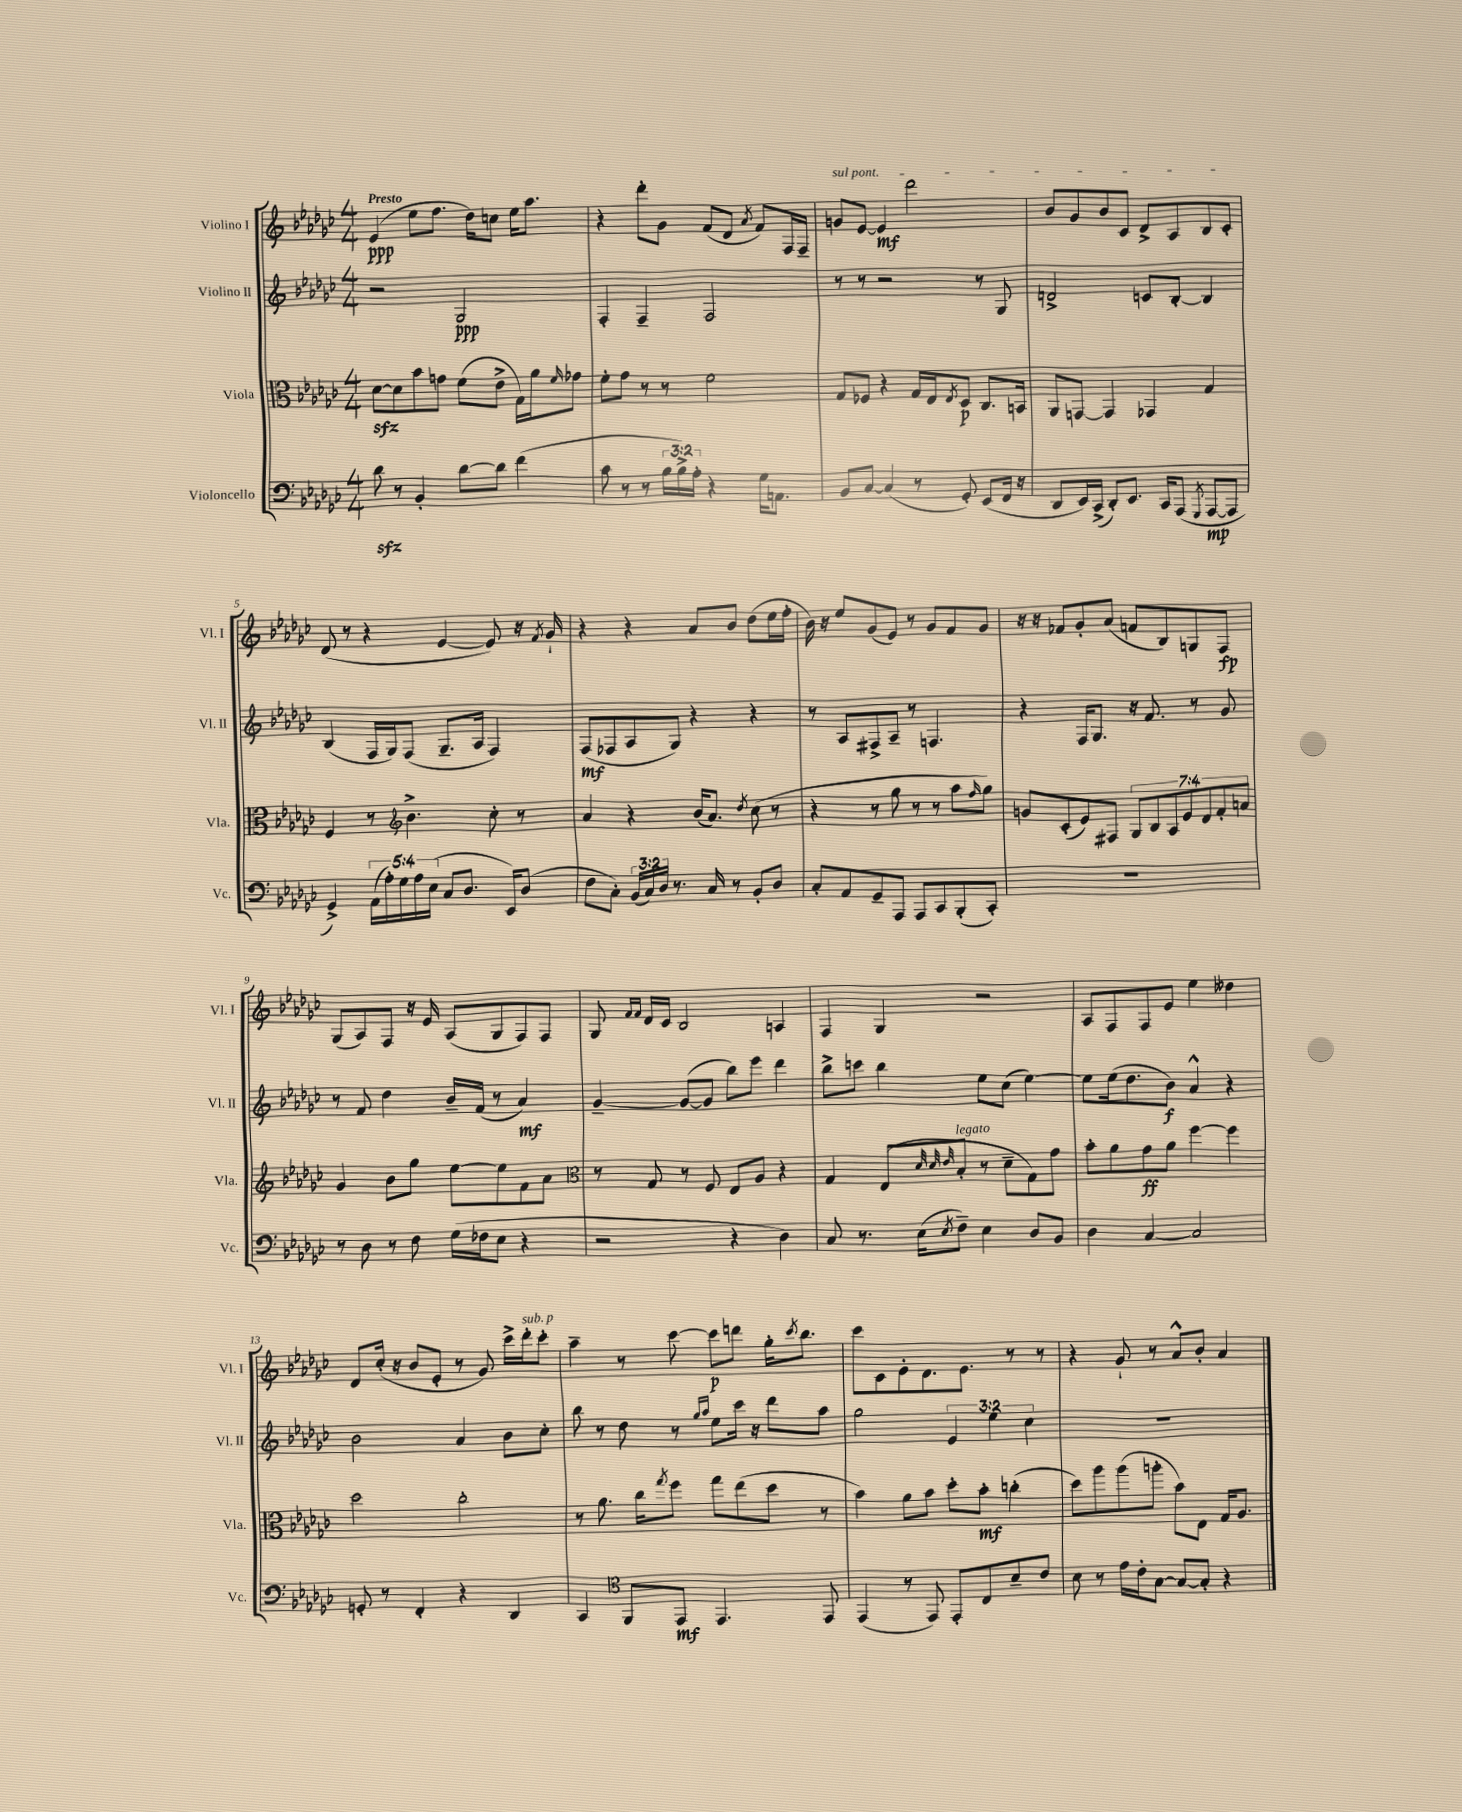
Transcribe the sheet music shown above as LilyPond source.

<<
\new StaffGroup <<
\new Staff = "s0" \with { instrumentName = "Violino I" shortInstrumentName = "Vl. I" } {
    \clef treble \key ges \major \numericTimeSignature \time 4/4 \tempo "Presto"
    ees'4\ppp( ees''8 f''8. des''16) c''8 ees''16 aes''8. |
    r4 des'''8-. ges'8 f'8( des'8 \acciaccatura { aes'8 } f'8) f16 f16-- |
    \once \override TextSpanner.bound-details.left.text = \markup { \italic "sul pont." } g'8\startTextSpan ees'8~ ees'4\mf des'''2 |
    bes'8 ges'8 bes'8 ces'8 des'8-> aes8 bes8 ces'8-.\stopTextSpan |
    des'8( r8 r4 ees'4~ ees'8) r16 \acciaccatura { f'8 } ges'16-! |
    r4 r4 aes'8 bes'8 des''8( ees''16 f''16-. |
    bes'16) r16 ees''8 ges'8( ees'8) r8 ges'8 f'8 ges'8 |
    r16 r16 fes'8 ges'8-. aes'8( f'8 bes8) g8 f8\fp |
    ges8( aes8) f8 r16 ees'16 aes8( ges8 f8) f8 |
    ges8 \grace { f'16 f'16 } des'16 ces'16 bes2 a4 |
    f4 ges4 r2 |
    aes8 f8 f8 ees'8 ees''4 deses''4 |
    des'8 ces''16-.( r16 bes'8 ees'8-. r8 ges'8) ces'''16-> des'''16-.^\markup { \italic "sub. p" } ces'''8-. |
    aes''4-- r8 ces'''8~ ces'''8\p d'''8 ges''16-. \acciaccatura { ces'''8 } bes''8. |
    ces'''8 ces'8 ees'8-. des'8. ees'8. r8 r8 |
    r4 ges'8-! r8 aes'8-^ bes'8-. aes'4 \bar "|." |
}
\new Staff = "s1" \with { instrumentName = "Violino II" shortInstrumentName = "Vl. II" } {
    \clef treble \key ges \major \numericTimeSignature \time 4/4 \override Staff.TupletNumber.text = #tuplet-number::calc-fraction-text
    r2 ges2\ppp |
    f4-. f4-- f2 |
    r8 r8 r2 r8 ges8 |
    d'2-> c'8 bes8~-. bes4 |
    bes4( f16 ges16) f8( ges8.-- aes16 f4) |
    f8\mf( fes8 aes8 ges8) r4 r4 |
    r8 aes8 fis8-> aes8-- r8 f4. |
    r4 f16 ges8. r16 f'8. r8 ges'8 |
    r8 f'8 des''4 bes'16-- f'16( r8 aes'4\mf) |
    ges'4~-- ges'8~( ges'8 bes''8) ees'''8 des'''4 |
    bes''8-> c'''8 bes''4 ees''8 ces''8( ees''4~) |
    ees''8 ees''16( des''8. bes'8\f) aes'4-^ r4 |
    bes'2 aes'4 bes'8 ces''8-. |
    bes''8 r8 des''8 r8 \grace { ges''16 aes''16 } ees''8 ces'''16 r16 des'''8 aes''8 |
    ges''2 \tuplet 3/2 { ees'4 ees''4 ces''4 } |
    R1 \bar "|." |
}
\new Staff = "s2" \with { instrumentName = "Viola" shortInstrumentName = "Vla." } {
    \clef alto \key ges \major \numericTimeSignature \time 4/4 \override Staff.TupletNumber.text = #tuplet-number::calc-fraction-text
    des'8~\sfz des'8 bes'8 g'8 f'8( ees'8-> ges16) aes'16 \grace { f'16 } ges'8 |
    f'8-. ges'8 r8 r8 f'2 |
    ges8 fes8 r4 ges16 ees16 \acciaccatura { ees8 } des8\p ces8. b,16 |
    aes,8 g,8~ g,4 ges,4 ges4 |
    f4 r8 \clef treble bes'4.-> ces''8-. r8 |
    aes'4 r4 bes'16( aes'8.) \acciaccatura { des''8 } ces''8( r8 |
    r4 r8 ges''8 r8 r8 aes''8 \grace { f''16 } ges''8) |
    g'8 ces'8-.( ees'8) fis8 \tuplet 7/4 { ges8 bes8 aes8 ees'8 des'8 f'8-. a'8 } |
    ges'4 bes'8 ges''8 ees''8~ ees''8 f'8 aes'8 |
    \clef alto r8 ges8 r8 f8 ees8 aes8 r4 |
    ges4 ees8( \grace { des'32 des'32 ees'32 } bes8-.^\markup { \italic "legato" } r8 des'8-- ges8) ges'8 |
    bes'8-. aes'8 ges'8\ff aes'8 f''4~ f''4 |
    des''2 ces''2-. |
    r8 aes'8. ces''16 \acciaccatura { ges''8 } f''8 ges''8 ees''8( des''8 r8 |
    bes'4) aes'8 bes'8 des''8-. bes'8-.\mf c''4-.( |
    des''8) aes''8 aes''8( a''8-. bes'8) ees8 ges16 aes8. \bar "|." |
}
\new Staff = "s3" \with { instrumentName = "Violoncello" shortInstrumentName = "Vc." } {
    \clef bass \key ges \major \numericTimeSignature \time 4/4 \override Staff.TupletNumber.text = #tuplet-number::calc-fraction-text
    des'8\sfz r8 bes,4-. des'8~ des'8 f'4( |
    ces'8 r8 r8 \tuplet 3/2 { bes16 bes16->) aes16-. } r4 ges16 a,8. |
    bes,8 ces8~ ces4( r8 ges,8-.) ees,8( f,16 r16 |
    des,8 ees,16) ces,16->( des,8-.) ees,8. ces,16 aes,,8( \acciaccatura { ges,,8 } aes,,8~\mp aes,,8 |
    ges,4->) \tuplet 5/4 { aes,16( aes16-.) ges16 aes16 ees16( } ces8 des8. ees,16) des8( |
    f8 ces8-.) \tuplet 3/2 { bes,16( ces16) des16 } r8. ces16 r8 bes,8-. des8 |
    ces8-. aes,8 ges,8-- aes,,8 aes,,8 ces,8 bes,,8-.( ces,8-.) |
    R1 |
    r8 des8 r8 f8 ges16( fes16 ees8 r4 |
    r2 r4 des4) |
    ces8 r8. ees16( \acciaccatura { ees8 } f8--) ees4 des8 bes,8 |
    des4 ces4~ ces2 |
    g,8-. r8 f,4-. r4 des,4 |
    ces,4 \clef tenor f,8 ees,8\mf ees,4. ees,8 |
    ees,4( r8 ees,8) ees,8-. ces8 bes8-- ces'8 |
    bes8 r8 ees'16 ces'16-. ges8~ ges8~ ges8-. r4 \bar "|." |
}
>>
>>
